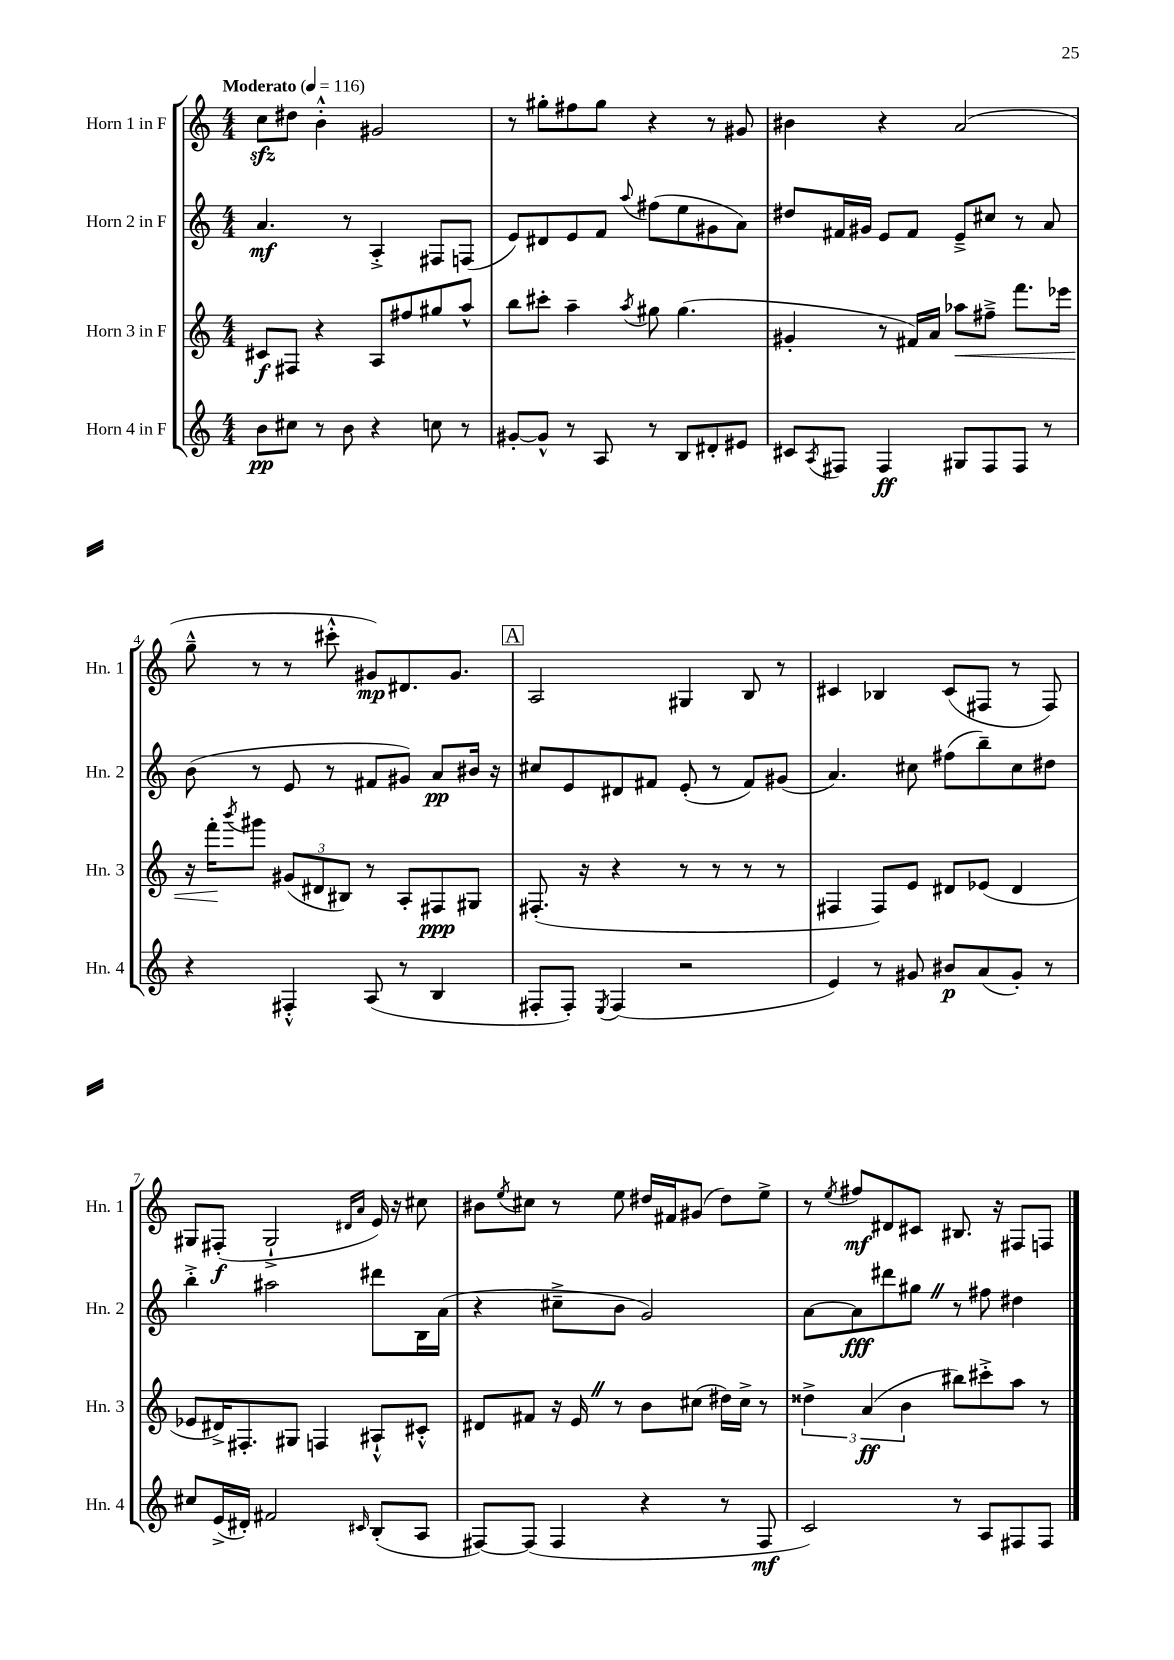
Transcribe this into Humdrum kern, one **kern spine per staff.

**kern	**kern	**kern	**kern
*staff4	*staff3	*staff2	*staff1
*clefG2	*clefG2	*clefG2	*clefG2
*k[]	*k[]	*k[]	*k[]
*M4/4	*M4/4	*M4/4	*M4/4
*MM116	*MM116	*MM116	*MM116
8b	8c#	4.a	8cc
8cc#	8F#	.	8dd#
8r	4r	.	4b'^^
8b	.	8r	.
4r	8A	4A'^	2g#
.	8ff#	.	.
8cc	8gg#	8F#	.
8r	8aa^^	(8F	.
=	=	=	=
[8g#'	8bb	8e)	8r
8g#^^]	8ccc#'	8d#	8gg#'
8r	4aa~	8e	8ff#
8A	.	8f	8gg#
.	8qaa	8qqaa	.
8r	8gg#	(8ff#	4r
8B	(4.gg#	8ee	.
8d#'	.	8g#	8r
8e#	.	8a)	8g#
=	=	=	=
8c#	4g#'	8dd#	4b#
8qA	.	.	.
8F#	.	16f#	.
.	.	16g#	.
4F#	8r	8e	4r
.	16f#)	8f#	.
.	16a	.	.
8G#	8aa-	8e~^	(2a
8F#	8ff#~^	8cc#	.
8F#	8.fff	8r	.
8r	.	8a	.
.	16eee-	.	.
=	=	=	=
4r	16r	(8b	8gg~^^
.	16fff'	.	.
.	8qbbb	.	.
.	8ggg#	8r	8r
4F#'^^	(12g#	8e	8r
.	12d#	.	.
.	.	8r	8ccc#'^^
.	12B#)	.	.
(8A	8r	8f#	8g#)
8r	8A'	8g#)	8.d#
4B	8F#	8a	.
.	.	.	8.g#
.	8G#	16b#	.
.	.	16r	.
=	=	=	=
8F#'	(8.F#'	8cc#	2A
8F#')	.	8e	.
.	16r	.	.
8qE	.	.	.
(4F#	4r	8d#	.
.	.	8f#	.
2r	8r	(8e'	4G#
.	8r	8r	.
.	8r	8f#)	8B
.	8r	(8g#	8r
=	=	=	=
4e)	4F#	4.a)	4c#
8r	8F#)	.	4B-
8g#	8e	8cc#	.
8b#	8d#	(8ff#	(8c#
(8a	(8e-	8bb~)	8F#
8g#')	4d#	8cc#	8r
8r	.	8dd#	8F#)
=	=	=	=
8cc#	8e-	4bb'^	8G#
(16e^	16d#^)	.	(8F#'
16d#')	8.F#'	.	.
2f#	.	2aa#	2G#`^
.	8G#	.	.
.	4F	.	.
.	.	.	16qqd#
16qqc#	.	.	16qqa
(8B'	8A#`^^	8ddd#	16e)
.	.	.	16r
8A	8c#'^^	16B	8cc#
.	.	(16a	.
=	=	=	=
[8F#)	8d#	4r	8b#
.	.	.	8qee
(8F#]	8f#	.	8cc#
4F#	16r	8cc#~^	8r
.	16e	.	.
.	8r	8b	8ee
4r	8b	2g)	16dd#
.	.	.	16f#
.	(8cc#	.	(8g#
8r	16dd#)	.	8dd#)
.	16cc#^	.	.
8F#	8r	.	8ee^
=	=	=	=
2c)	6dd##^	[8a	8r
.	.	.	8qee
.	.	8a]	8ff#
.	(6a	.	.
.	.	8ddd#	8d#
.	6b	.	.
.	.	8gg#	8c#
8r	8bb#)	8r	8.B#
8A	8ccc#'^	8ff#	.
.	.	.	16r
8F#	8aa	4dd#	8F#
8F#	8r	.	8F
==	==	==	==
*-	*-	*-	*-
